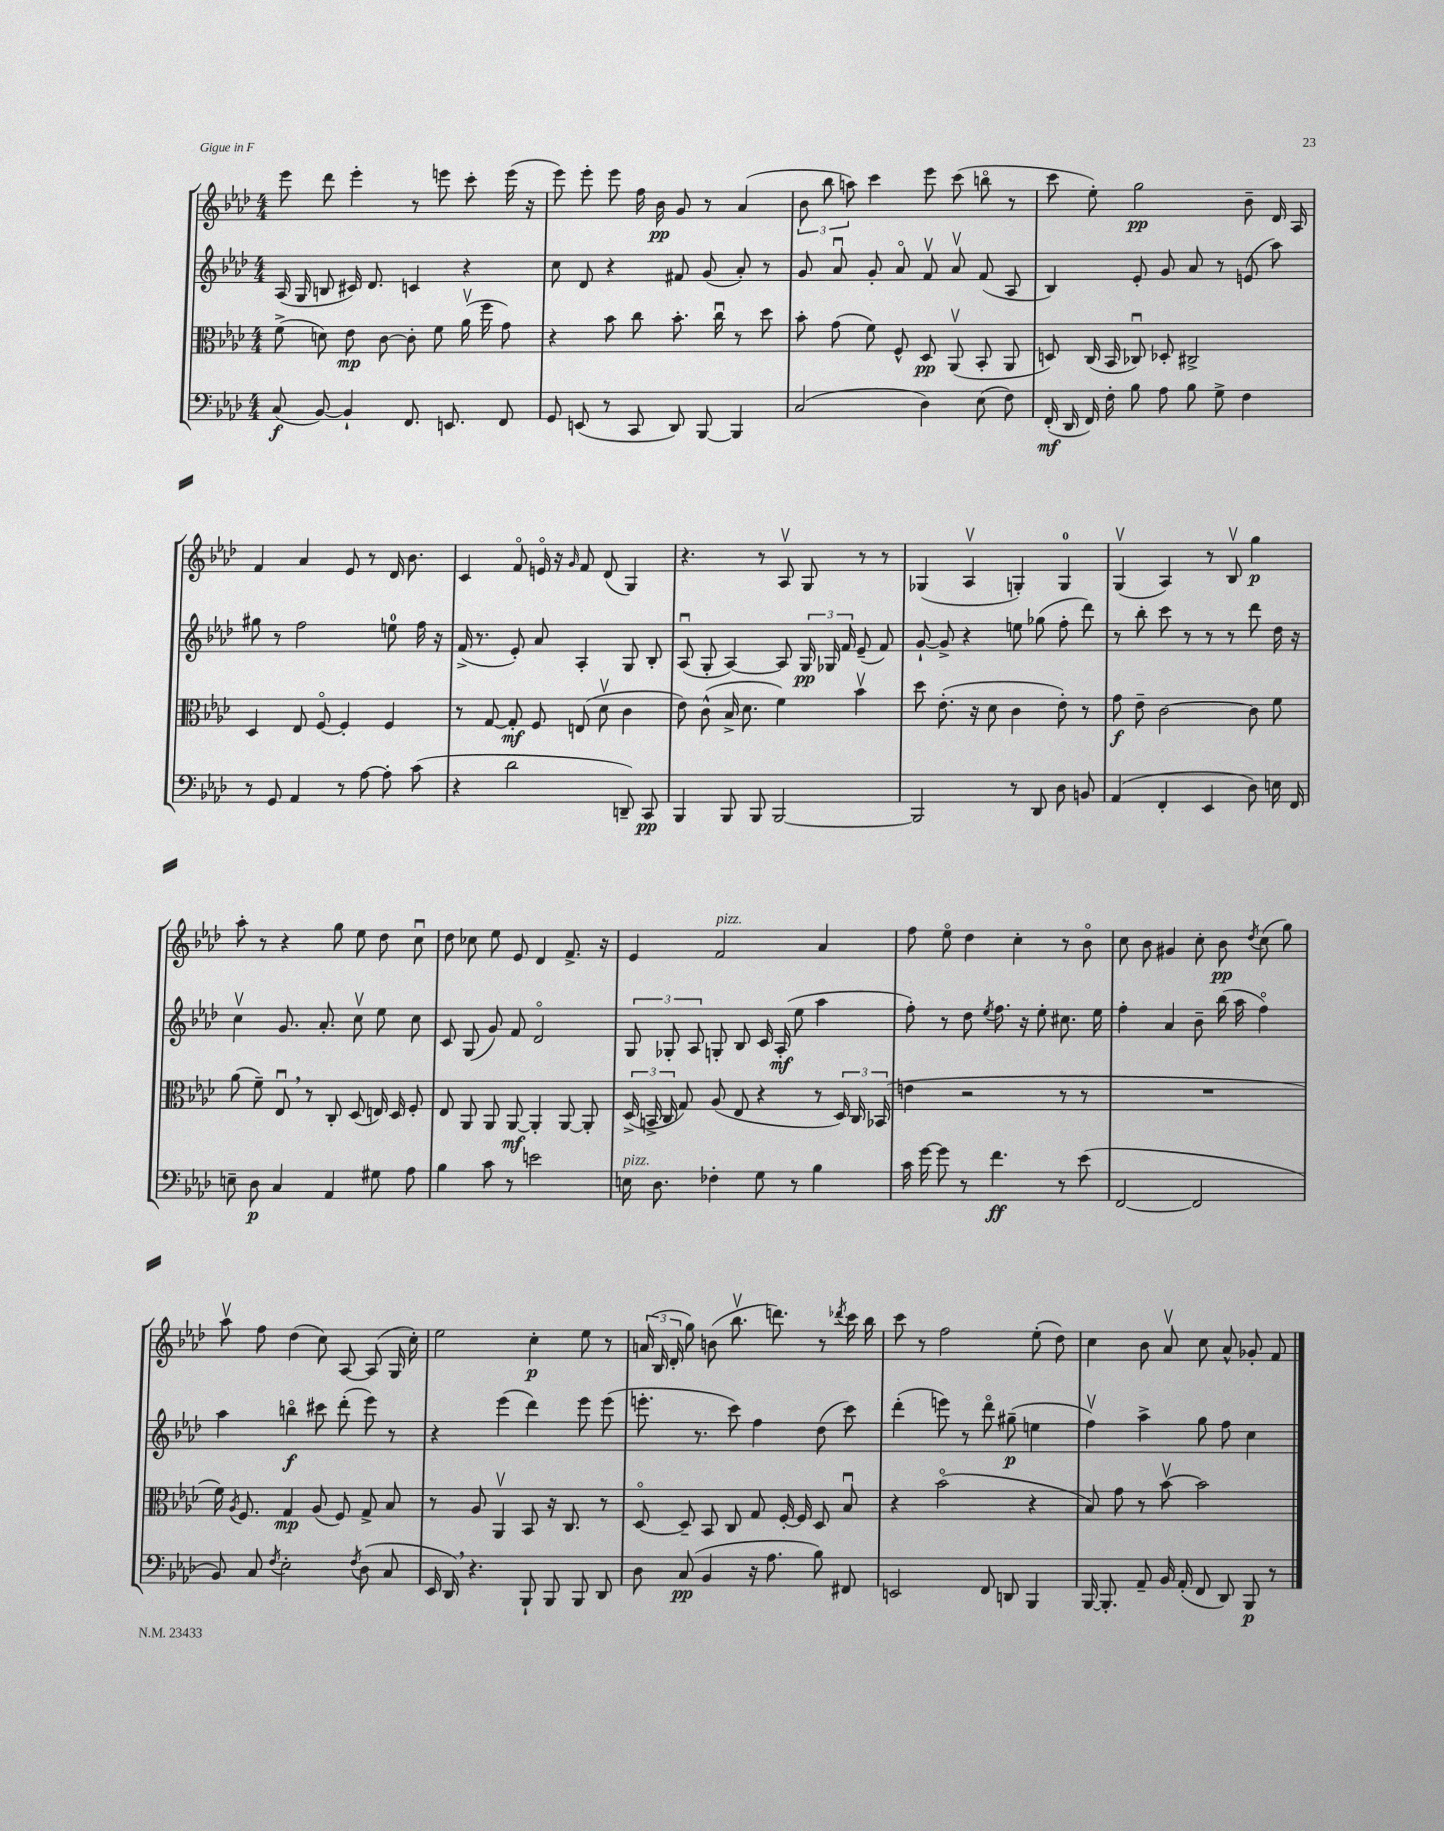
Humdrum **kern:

**kern	**dynam	**kern	**dynam	**kern	**dynam	**kern	**dynam
*part4	*part4	*part3	*part3	*part2	*part2	*part1	*part1
*staff4	*staff4	*staff3	*staff3	*staff2	*staff2	*staff1	*staff1
*clefF4	*	*clefC3	*	*clefG2	*	*clefG2	*
*k[b-e-a-d-]	*	*k[b-e-a-d-]	*	*k[b-e-a-d-]	*	*k[b-e-a-d-]	*
*M4/4	*	*M4/4	*	*M4/4	*	*M4/4	*
=59	=59	=59	=59	=59	=59	=59	=59
(8C/	f	(8f^\	.	(16A-/	.	8eee-\	.
.	.	.	.	16G/	.	.	.
[8BB-/)	.	8dn\)	.	8Bn/	.	8ddd-\	.
4BB-`/]	.	8e-\	mp	16c#X/)	.	4eee-'\	.
.	.	.	.	8.d-/	.	.	.
.	.	[8c\	.	.	.	.	.
8.FF/	.	8c'\]	.	4cn/	.	8r	.
.	.	8f\	.	.	.	8eeen\	.
8.EEn/	.	.	.	.	.	.	.
.	.	(16a-v\	.	4r	.	8ccc'\	.
.	.	16ff\	.	.	.	.	.
8FF/	.	8g\)	.	.	.	(16eee\	.
.	.	.	.	.	.	16r	.
=60	=60	=60	=60	=60	=60	=60	=60
8GG/	.	4r	.	8cc\	.	8eee-\)	.
(8EEn/	.	.	.	8d-/	.	8eee-'\	.
8r	.	8b-\	.	4r	.	8eee-\	.
8CC/	.	8cc\	.	.	.	16ff\	.
.	.	.	.	.	.	16b-\	pp
8DD-/)	.	8.b-'\	.	8f#X/	.	8g/	.
[8BBB-/	.	.	.	(8g/	.	8r	.
.	.	16ccu\	.	.	.	.	.
4BBB-/]	.	8r	.	8a-'/)	.	(4a-/	.
.	.	8dd-\	.	8r	.	.	.
=61	=61	=61	=61	=61	=61	=61	=61
(2C/	.	8b-'\	.	8g/	.	12b-\	.
.	.	.	.	.	.	12bb-\	.
.	.	(8g\	.	8a-u/	.	.	.
.	.	.	.	.	.	12aan\)	.
.	.	8f\)	.	8g'/	.	4ccc\	.
.	.	8F^^/	.	8a-/	.	.	.
4D-\)	.	8D-/	pp	8fv/	.	8eee-\	.
.	.	(8AA-v/	.	8a-v/	.	(8ccc\	.
(8E-\	.	8BB-'/	.	(8f/	.	8bbn\	.
8F\)	.	8AA-/	.	8A-/	.	8r	.
=62	=62	=62	=62	=62	=62	=62	=62
(16FF'/	mf	8Dn/)	.	4B-/)	.	8ccc\	.
16DD-/	.	.	.	.	.	.	.
16FF/)	.	(16C/	.	.	.	8ee-'\)	.
16F'\	.	16BB-/	.	.	.	.	.
8B-\	.	8C-Xu/)	.	8e-'/	.	2gg\	pp
8A-\	.	8D-X'/	.	8g/	.	.	.
8B-\	.	2C#X^/	.	8a-/	.	.	.
8G^\	.	.	.	8r	.	.	.
4F\	.	.	.	(8en/	.	8b-~\	.
.	.	.	.	8aa-\)	.	16d-/	.
.	.	.	.	.	.	16A-/	.
!!LO:LB:g=z
=63	=63	=63	=63	=63	=63	=63	=63
8r	.	4D-/	.	8gg#X\	.	4f/	.
8GG/	.	.	.	8r	.	.	.
4AA-/	.	8E-/	.	2ff\	.	4a-/	.
.	.	[8F/	.	.	.	.	.
8r	.	4F'/]	.	.	.	8e-/	.
[8A-\	.	.	.	.	.	8r	.
8A-'\]	.	4F/	.	8een\	.	16d-/	.
.	.	.	.	.	.	8.b-\	.
(8c\	.	.	.	16ff\	.	.	.
.	.	.	.	16r	.	.	.
=64	=64	=64	=64	=64	=64	=64	=64
4r	.	8r	.	(16f^/	.	4c/	.
.	.	.	.	8.r	.	.	.
.	.	[8G/	.	.	.	.	.
2d-\	.	8G'/]	mf	8e-'/)	.	8f/	.
.	.	8F/	.	8a-/	.	16en/	.
.	.	.	.	.	.	16r	.
.	.	.	.	.	.	16qqg/	.
.	.	(8En/	.	4A-'/	.	8f/	.
.	.	8d-v\	.	.	.	(8d-/	.
8DDn~/)	.	4c\	.	8G/	.	4G/)	.
8CC/	pp	.	.	8B-'/	.	.	.
=65	=65	=65	=65	=65	=65	=65	=65
4BBB-/	.	8e-\)	.	(8A-u/	.	4.r	.
.	.	(8c^^\	.	8G'/	.	.	.
8BBB-/	.	16B-^/	.	[4A-/)	.	.	.
.	.	8.d-\	.	.	.	.	.
8BBB-/	.	.	.	.	.	8r	.
[2BBB-/	.	4f\)	.	8A-/]	.	8A-v/	.
.	.	.	.	24G/	pp	8G/	.
.	.	.	.	24G-X/	.	.	.
.	.	.	.	24f/	.	.	.
.	.	4b-v\	.	(8e-~/	.	8r	.
.	.	.	.	8f/)	.	8r	.
=66	=66	=66	=66	=66	=66	=66	=66
2BBB-/]	.	8dd-\	.	[8g`/	.	(4G-X/	.
.	.	(8.e-'\	.	8g^/]	.	.	.
.	.	.	.	4r	.	4A-v/	.
.	.	16r	.	.	.	.	.
.	.	8d-\	.	.	.	.	.
8r	.	4c\	.	8een\	.	4Gn'/)	.
8DD-/	.	.	.	(8gg-X\	.	.	.
8D-\	.	8e-'\)	.	8ff'\	.	4G/	.
8BBn/	.	8r	.	8ddd-\)	.	.	.
=67	=67	=67	=67	=67	=67	=67	=67
(4AA-/	.	8g\	f	8r	.	(4Gv/	.
.	.	8e-~\	.	8bb-'\	.	.	.
4FF'/	.	[2c\	.	8ccc\	.	4A-/)	.
.	.	.	.	8r	.	.	.
4EE-/	.	.	.	8r	.	8r	.
.	.	.	.	8r	.	8B-v/	.
8D-\)	.	8c\]	.	8ddd-\	.	4gg\	p
16En\	.	8f\	.	16dd-\	.	.	.
16FF/	.	.	.	16r	.	.	.
!!LO:LB:g=z
=68	=68	=68	=68	=68	=68	=68	=68
8En~\	.	(8a-\	.	4ccv\	.	8aa-'\	.
8D-\	p	8f~\)	.	.	.	8r	.
4C/	.	8E-u,/	.	8.g/	.	4r	.
.	.	8r	.	.	.	.	.
.	.	.	.	8.a-'/	.	.	.
4AA-/	.	8C'/	.	.	.	8gg\	.
.	.	(8D-/	.	8ccv\	.	8ee-\	.
8G#X\	.	16En/)	.	8ee-\	.	8dd-\	.
.	.	16D-/	.	.	.	.	.
8A-\	.	8F'/	.	8cc\	.	8ccu\	.
=69	=69	=69	=69	=69	=69	=69	=69
4B-\	.	8E-/	.	8c/	.	8dd-\	.
.	.	8AA-/	.	(8G/	.	8cc-X\	.
8c\	.	8AA-/	.	8g/)	.	8ee-\	.
8r	.	[8AA-/	mf	8f/	.	8e-/	.
2en\	.	4AA-'/]	.	2d-/	.	4d-/	.
.	.	[8AA-/	.	.	.	8.f^/	.
.	.	8AA-'/]	.	.	.	.	.
.	.	.	.	.	.	16r	.
=70	=70	=70	=70	=70	=70	=70	=70
!LO:TX:a:i:t=pizz.	!	!	!	!	!	!	!
16En\	.	(24D-^/	.	12G/	.	4e-/	.
.	.	24BBn^/	.	.	.	.	.
8.D-\	.	.	.	.	.	.	.
.	.	24C/	.	12G-X'/	.	.	.
.	.	8G/)	.	.	.	.	.
.	.	.	.	12A-/	.	.	.
!	!	!	!	!	!	!LO:TX:a:i:t=pizz.	!
4F-X'\	.	(8A-/	.	8Gn'/	.	2f/	.
.	.	8E-/	.	8B-/	.	.	.
8G\	.	4r	.	16c/	.	.	.
.	.	.	.	(16A-'/	mf	.	.
8r	.	.	.	8ee-\	.	.	.
4B-\	.	8r	.	4aa-\	.	4a-/	.
.	.	24D-/)	.	.	.	.	.
.	.	24C/	.	.	.	.	.
.	.	(24BB-X/	.	.	.	.	.
=71	=71	=71	=71	=71	=71	=71	=71
16c\	.	4en\	.	8ff'\)	.	8ff\	.
[16g\	.	.	.	.	.	.	.
8g\]	.	.	.	8r	.	8ee-\	.
8r	.	2r	.	8dd-\	.	4dd-\	.
.	.	.	.	8qee-/	.	.	.
4.f\	ff	.	.	8.ff\	.	.	.
.	.	.	.	.	.	4cc'\	.
.	.	.	.	16r	.	.	.
.	.	.	.	8ee-'\	.	.	.
8r	.	8r	.	8.cc#X\	.	8r	.
(8e-\	.	8r	.	.	.	8b-\	.
.	.	.	.	16ee-\	.	.	.
=72	=72	=72	=72	=72	=72	=72	=72
[2FF/	.	1r	.	4ff'\	.	8cc\	.
.	.	.	.	.	.	8b-\	.
.	.	.	.	4a-/	.	4g#X/	.
2FF/]	.	.	.	8b-~\	.	8cc'\	.
.	.	.	.	(16bb-\	.	8b-\	pp
.	.	.	.	16aa-\	.	.	.
.	.	.	.	.	.	8qdd-/	.
.	.	.	.	4ff\)	.	(8cc\	.
.	.	.	.	.	.	8gg\)	.
!!LO:LB:g=z
=73	=73	=73	=73	=73	=73	=73	=73
8BB-/)	.	16f\)	.	4aa-\	.	8aa-v\	.
.	.	8qA-/	.	.	.	.	.
.	.	8.F/	.	.	.	.	.
8C/	.	.	.	.	.	8ff\	.
8qF/	.	.	.	.	.	.	.
2E-'\	.	4G/	mp	4bbn\	f	(4dd-\	.
.	.	(8A-/	.	8ccc#X\	.	8cc\)	.
.	.	8F/)	.	(8ddd-'\	.	[8A-/	.
8qF/	.	.	.	.	.	.	.
(8D-\	.	8G^/	.	8eee-\)	.	(8A-/]	.
8C/	.	8B-/	.	8r	.	16G/	.
.	.	.	.	.	.	16cc'\)	.
=74	=74	=74	=74	=74	=74	=74	=74
16EE-/	.	8r	.	4r	.	2ee-\	.
16DD-,/)	.	.	.	.	.	.	.
4.r	.	8A-/	.	.	.	.	.
.	.	4AA-v/	.	(4eee-\	.	.	.
8BBB-`/	.	8BB-/	.	4ddd-\)	.	4cc'\	p
8BBB-/	.	16r	.	.	.	.	.
.	.	8.C/	.	.	.	.	.
8BBB-/	.	.	.	8eee-\	.	8ee-\	.
8DD-/	.	8r	.	(8eee-\	.	8r	.
=75	=75	=75	=75	=75	=75	=75	=75
8D-\	.	[8D-/	.	8.eeen'\	.	(24an/	.
.	.	.	.	.	.	24B-/	.
.	.	.	.	.	.	24d-'/	.
(8C/	pp	8D-~/]	.	.	.	8gg\)	.
.	.	.	.	8.r	.	.	.
4BB-/	.	8BB-/	.	.	.	(8bn\	.
.	.	8C/	.	8ccc\)	.	8.bb-v\	.
16r	.	8G/	.	4ff\	.	.	.
8.A-\	.	.	.	.	.	8.dddn\)	.
.	.	[16F'/	.	.	.	.	.
.	.	16F/]	.	.	.	.	.
8B-\)	.	8D-/	.	(8dd-\	.	8r	.
.	.	.	.	.	.	8qddd-X/	.
8FF#X/	.	8B-u/	.	8ccc\)	.	16ccc\	.
.	.	.	.	.	.	16bb-\	.
=76	=76	=76	=76	=76	=76	=76	=76
2EEn/	.	4r	.	(4ddd-'\	.	8ccc\	.
.	.	.	.	.	.	8r	.
.	.	(2b-\	.	8eeen\)	.	2ff\	.
.	.	.	.	8r	.	.	.
8FF/	.	.	.	8ddd-\	.	.	.
8DDn/	.	.	.	(8gg#X~\	p	.	.
4BBB-/	.	4r	.	4een\	.	(8ee-'\	.
.	.	.	.	.	.	8dd-\)	.
=77	=77	=77	=77	=77	=77	=77	=77
[16BBB-/	.	8B-/)	.	4ffv\)	.	4cc\	.
8.BBB-'/]	.	.	.	.	.	.	.
.	.	8g\	.	.	.	.	.
8AA-~/	.	8r	.	4aa-^\	.	8b-\	.
16BB-/	.	[8b-v\	.	.	.	8a-v/	.
(16AA-'/	.	.	.	.	.	.	.
8FF/	.	2b-\]	.	8gg\	.	8cc\	.
8DD-/)	.	.	.	8ff\	.	8a-^^/	.
8BBB-/	p	.	.	4cc\	.	8g-X'/	.
8r	.	.	.	.	.	8f/	.
==	==	==	==	==	==	==	==
*-	*-	*-	*-	*-	*-	*-	*-
